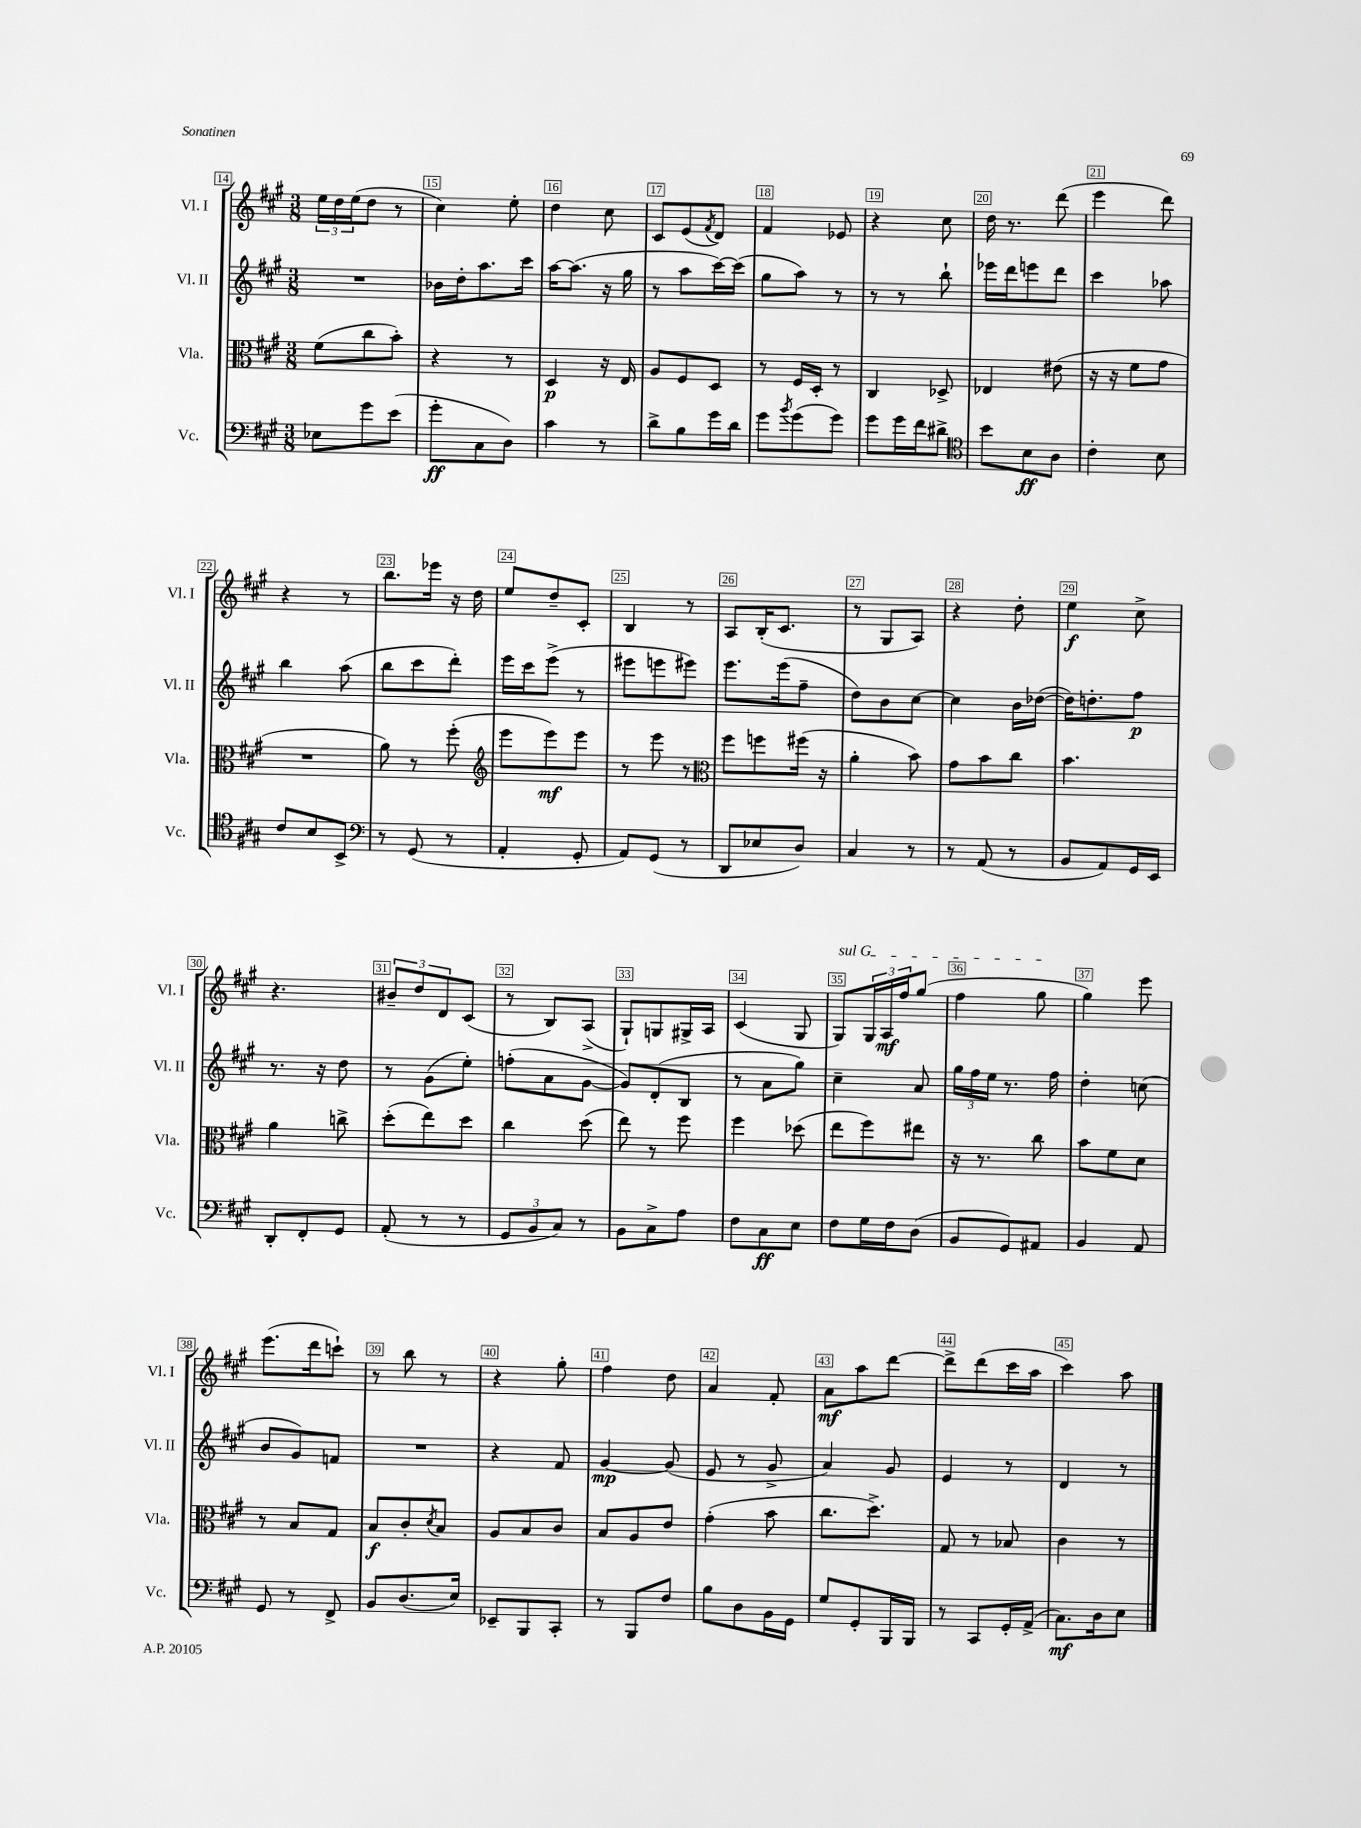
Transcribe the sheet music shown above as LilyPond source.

<<
\new StaffGroup <<
\new Staff = "s0" \with { instrumentName = "Vl. I" shortInstrumentName = "Vl. I" } {
    \clef treble \key a \major \numericTimeSignature \time 3/8
    \tuplet 3/2 { e''16 d''16 e''16( } d''8 r8 |
    cis''4) e''8-. |
    d''4 cis''8 |
    cis'8 e'8( \acciaccatura { fis'8 } d'8) |
    fis'4 ees'8 |
    r4 cis''8 |
    d''16 r8. d'''8( |
    e'''4 d'''8) |
    r4 r8 |
    b''8. ees'''16 r16 d''16 |
    e''8 d''8-- cis'8-. |
    b4 r8 |
    a8 b16-.( cis'8. |
    r8 gis8 a8) |
    r4 d''8-. |
    e''4\f cis''8-> |
    r4. |
    \tuplet 3/2 { bis'8-- d''8 d'8 } cis'8( |
    r8 b8) a8->( |
    gis8-!) g8 gis16-> a16 |
    cis'4( gis8 |
    \once \override TextSpanner.bound-details.left.text = \markup { \italic "sul G" } gis8\startTextSpan) \tuplet 3/2 { gis16 a16\mf fis''16 } gis''8( |
    fis''4 gis''8\stopTextSpan |
    gis''4) e'''8 |
    e'''8.( d'''16 c'''8-!) |
    r8 b''8 r8 |
    r4 gis''8-. |
    fis''4 d''8 |
    a'4 fis'8-. |
    a'8\mf a''8 d'''8~ |
    d'''8-> d'''8( cis'''16 a''16 |
    cis'''4) a''8 \bar "|." |
}
\new Staff = "s1" \with { instrumentName = "Vl. II" shortInstrumentName = "Vl. II" } {
    \clef treble \key a \major \numericTimeSignature \time 3/8
    R4. |
    bes'16 d''16-. a''8. cis'''16 |
    a''16~ a''8.( r16 gis''16 |
    r8 a''8 cis'''16~) cis'''16( |
    gis''8 a''8) r8 |
    r8 r8 b''8-! |
    ees'''16 d'''16 e'''8 d'''8 |
    cis'''4 aes''8 |
    b''4 a''8( |
    b''8 cis'''8 d'''8-.) |
    e'''16 cis'''16 e'''8->( r8 |
    eis'''8 e'''8 eis'''8) |
    e'''8. e'''16( fis''8-- |
    d''8) b'8 cis''8~ |
    cis''4 b'16 des''16~( |
    des''16) d''8.-. fis''8\p |
    r8. r16 d''8 |
    r8 gis'8( e''8-.) |
    f''8-.( a'8 gis'8~ |
    gis'8) d'8-.( b8 |
    r8 a'8 gis''8) |
    cis''4-- a'8 |
    \tuplet 3/2 { gis''16 fis''16 e''16 } r8. fis''16 |
    d''4-. c''8( |
    b'8 gis'8) f'8 |
    R4. |
    r4 fis'8 |
    gis'4~\mp gis'8( |
    e'8 r8 gis'8-> |
    a'4) gis'8 |
    e'4 r8 |
    d'4 r8 \bar "|." |
}
\new Staff = "s2" \with { instrumentName = "Vla." shortInstrumentName = "Vla." } {
    \clef alto \key a \major \numericTimeSignature \time 3/8
    fis'8( cis''8 b'8-.) |
    r4 r8 |
    d4\p r16 e16 |
    a8 fis8 d8 |
    r8 fis16 d16-. r8 |
    cis4 des8-> |
    ees4 eis'8( |
    r16 r16 fis'8 gis'8 |
    R4. |
    a'8) r8 fis''8-.( |
    \clef treble e'''8 e'''8\mf) e'''8 |
    r8 e'''8 r8 |
    \clef alto fis''8 f''8 fis''16( r16 |
    a'4-. b'8) |
    gis'8 b'8 cis''8 |
    b'4. |
    a'4 c''8-> |
    d''8-.( e''8) d''8 |
    cis''4 d''8( |
    e''8) r8 fis''8 |
    fis''4 des''8( |
    e''8 fis''8) eis''8 |
    r16 r8. cis''8 |
    b'8 fis'8 d'8 |
    r8 b8 gis8 |
    b8\f cis'8-. \acciaccatura { d'8 } b8 |
    a8 b8 cis'8 |
    b8 a8 e'8 |
    gis'4-.( b'8 |
    cis''8. d''8.->) |
    gis8 r8 bes8 |
    cis'4 r8 \bar "|." |
}
\new Staff = "s3" \with { instrumentName = "Vc." shortInstrumentName = "Vc." } {
    \clef bass \key a \major \numericTimeSignature \time 3/8
    ees8 gis'8 e'8( |
    gis'8-.\ff cis8 d8) |
    cis'4 r8 |
    d'8-> b8 gis'16 d'16 |
    gis'8 \acciaccatura { b'8 } gis'8( gis'8) |
    gis'8 gis'16 fis'16 dis'8-> |
    \clef tenor b'8 b8\ff a8 |
    cis'4-. b8 |
    cis'8 b8 b,8-> |
    \clef bass r8 gis,8( r8 |
    a,4-. gis,8-. |
    a,8) gis,8( r8 |
    d,8 ees8 d8) |
    cis4 r8 |
    r8 a,8( r8 |
    b,8 a,8) gis,16 e,16 |
    d,8-. fis,8-. gis,8 |
    a,8-.( r8 r8 |
    \tuplet 3/2 { gis,8 b,8 cis8) } r8 |
    b,8 cis8-> a8 |
    fis8 cis8\ff e8 |
    fis8 gis16 fis16 d8( |
    b,8 gis,8) ais,8 |
    b,4 a,8 |
    gis,8 r8 fis,8-> |
    b,8 d8.( e16) |
    ees,8-- b,,8 cis,8-. |
    r8 b,,8 fis8 |
    b8 d8 b,16 gis,16 |
    gis8 gis,8-. b,,16 b,,16 |
    r8 cis,8 gis,16-. a,16->( |
    cis8.\mf) d16 e8 \bar "|." |
}
>>
>>
\layout { \context { \Score currentBarNumber = #14 \override BarNumber.break-visibility = ##(#f #t #t) barNumberVisibility = #all-bar-numbers-visible \override BarNumber.stencil = #(make-stencil-boxer 0.1 0.3 ly:text-interface::print) } }
